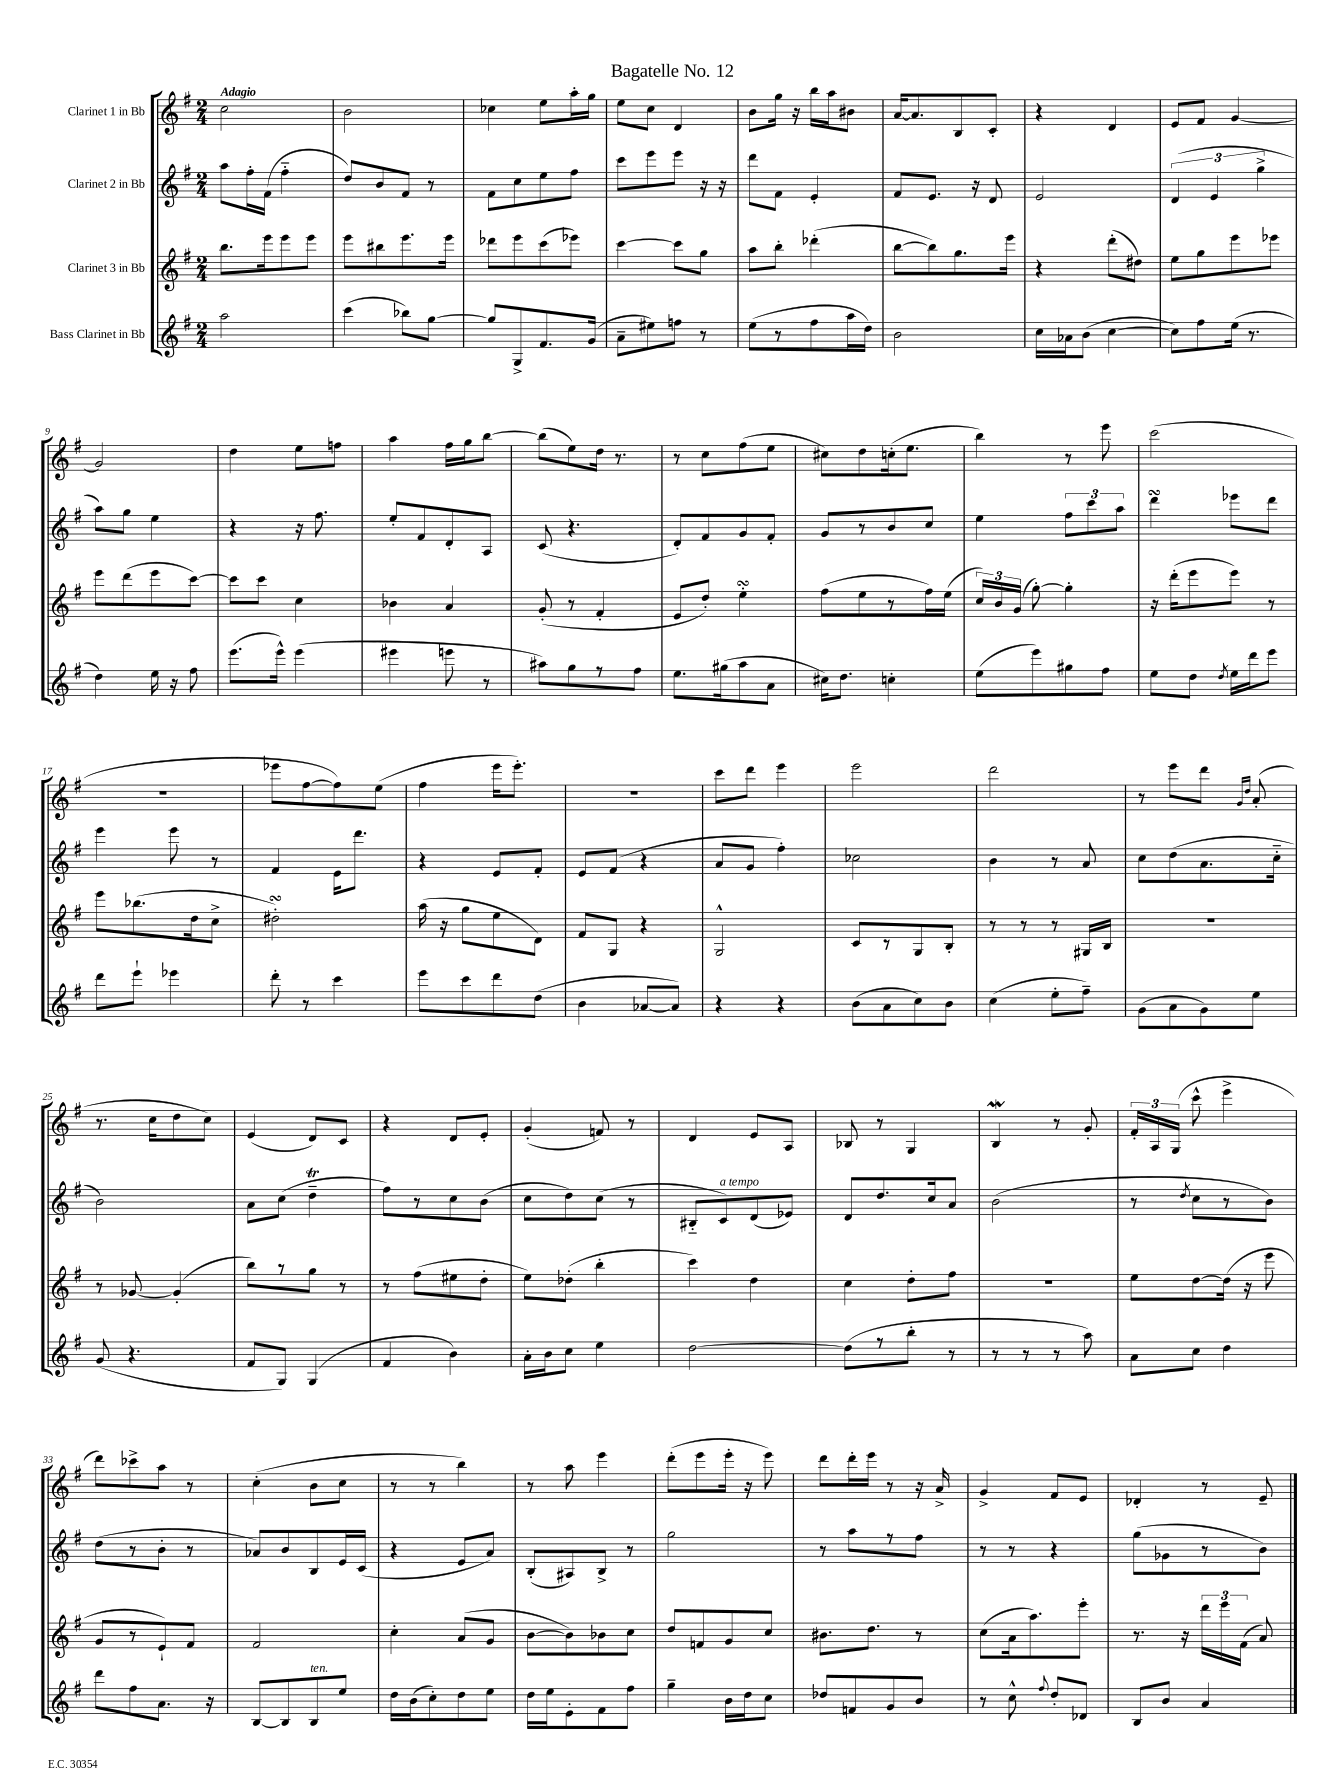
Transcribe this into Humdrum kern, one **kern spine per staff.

**kern	**kern	**kern	**kern
*part4	*part3	*part2	*part1
*staff4	*staff3	*staff2	*staff1
*I"Bass Clarinet in Bb	*I"Clarinet 3 in Bb	*I"Clarinet 2 in Bb	*I"Clarinet 1 in Bb
*clefG2	*clefG2	*clefG2	*clefG2
*k[f#]	*k[f#]	*k[f#]	*k[f#]
*M2/4	*M2/4	*M2/4	*M2/4
=1	=1	=1	=1
!	!	!	!LO:TX:a:B:t=Adagio
2aa\	8.bb\L	8aa\L	2cc\
.	.	16ff#'\L	.
.	16eee\k	(16f#\JJ	.
.	8eee\	4ff#\	.
.	8eee\J	.	.
=2	=2	=2	=2
(4ccc\	8eee\L	8dd/L)	2b\
.	8bb#X\	8b/	.
8bb-X\L)	8.eee\	8f#/J	.
[8gg\J	.	8r	.
.	16eee\Jk	.	.
=3	=3	=3	=3
8gg/L]	8ddd-X\L	8f#\L	4cc-X\
8G^/	8eee\	8cc\	.
8.f#/	(8ccc\	8ee\	8ee\L
.	8eee-X\J)	8ff#\J	16aa'\L
(16g/Jk	.	.	16gg\JJ
=4	=4	=4	=4
8a~\L	[4ccc\	8ccc\L	8ee\L
8ee#X\)	.	8eee\	8cc\J
8ffn\J	8ccc\L]	8eee\J	4d/
8r	8gg\J	16r	.
.	.	16r	.
=5	=5	=5	=5
(8ee\L	8aa\L	8ddd\L	8b\L
8r	8bb'\J	8f#\J	16gg\Jk
.	.	.	16r
8ff#\	(4ddd-X'\	4e'/	16bb\LL
.	.	.	16aa\J
16aa\L	.	.	8b#X\J
16dd\JJ)	.	.	.
=6	=6	=6	=6
2b\	[8bb\L	8f#/L	[16a/KL
.	.	.	8.a/]
.	8bb\])	8.e/J	.
.	8.gg\	.	8B/
.	.	16r	.
.	.	8d/	8c'/J
.	16eee\Jk	.	.
=7	=7	=7	=7
16cc\LL	4r	2e/	4r
16a-X\J	.	.	.
(8b\J	.	.	.
[4cc\	(8ddd'\L	.	4d/
.	8dd#X\J)	.	.
=8	=8	=8	=8
8cc\L])	8ee\L	(6d/	8e/L
8ff#\	8gg\	.	8f#/J
.	.	6e/	.
(16ee\Jk	8eee\	.	[4g/
8.r	.	.	.
.	.	6gg^\	.
.	8eee-X\J	.	.
!!LO:LB:g=z
=9	=9	=9	=9
4dd\)	8eee\L	8aa\L)	2g/]
.	(8ddd\	8gg\J	.
16ee\	8eee\	4ee\	.
16r	.	.	.
8ff#\	[8ccc\J)	.	.
=10	=10	=10	=10
(8.eee\L	8ccc\L]	4r	4dd\
.	8ccc\J	.	.
16eee^^\Jk)	.	.	.
(4eee\	4cc\	16r	8ee\L
.	.	8.ff#\	.
.	.	.	8ffn\J
=11	=11	=11	=11
4eee#X\	4b-X\	8ee'/L	4aa\
.	.	8f#/	.
8eeen\	4a/	8d'/	16ff#\LL
.	.	.	16gg\J
8r	.	8A/J	[8bb\J
=12	=12	=12	=12
8aa#X\L)	(8g'/	(8c/	(8bb\L]
8gg\	8r	4.r	8ee\)
8r	4f#'/	.	16dd\Jk
.	.	.	8.r
8ff#\J	.	.	.
=13	=13	=13	=13
8.ee\L	8e/L	8d'/L)	8r
.	8dd'/J)	8f#/	8cc\L
(16gg#X\k	.	.	.
8aa\	4eesSSS'\	8g/	(8ff#\
8a\J	.	8f#'/J	8ee\J
=14	=14	=14	=14
16cc#X\KL)	(8ff#\L	8g/L	8cc#X\L)
8.dd\J	.	.	.
.	8ee\	8r	8dd\
4ccn'\	8r	8b/	(16ccn'\k
.	.	.	8.ee\J
.	16ff#\L)	8cc/J	.
.	(16ee\JJ	.	.
=15	=15	=15	=15
(8ee\L	24cc/LL)	4ee\	4bb\)
.	24b/	.	.
.	(24g/JJ	.	.
8eee\)	[8gg'\)	.	.
8gg#X\	4gg'\]	12ff#\L	8r
.	.	12ccc\	.
8ff#\J	.	.	8eee\
.	.	12aa\J	.
=16	=16	=16	=16
8ee\L	16r	4dddsSSS\	(2ccc\
.	(16ddd'\KL	.	.
8dd\J	8eee\	.	.
8qdd/	.	.	.
16ee\LL	8eee\J)	8eee-X\L	.
16ddd\J	.	.	.
8eee\J	8r	8ddd\J	.
!!LO:LB:g=z
=17	=17	=17	=17
8ddd\L	8eee\L	4eee\	2r
8eee`\J	(8.bb-X\	.	.
4eee-X\	.	8eee\	.
.	16dd\k	.	.
.	8cc^\J	8r	.
=18	=18	=18	=18
8ddd'\	2dd#XsSsS'\)	4f#/	8eee-X\L
8r	.	.	[8ff#\
4ccc\	.	16e\KL	8ff#\])
.	.	8.ddd\J	.
.	.	.	(8ee\J
=19	=19	=19	=19
8eee\L	(16aa\	4r	4ff#\
.	16r	.	.
8ccc\	8gg\L	.	.
8ddd\	8ee\	8e/L	16eee\KL
.	.	.	8.eee'\J)
(8dd\J	8d\J)	8f#'/J	.
=20	=20	=20	=20
4b\	8f#/L	8e/L	2r
.	8G/J	(8f#/J	.
[8a-X/L	4r	4r	.
8a-/J])	.	.	.
=21	=21	=21	=21
4r	2G^^/	8a/L	8ccc\L
.	.	8g/J	8ddd\J
4r	.	4ff#'\)	4eee\
=22	=22	=22	=22
(8b\L	8c/L	2cc-X\	2eee\
8a\	8r	.	.
8cc\)	8G/	.	.
8b\J	8B'/J	.	.
=23	=23	=23	=23
(4cc\	8r	4b\	2ddd\
.	8r	.	.
8ee'\L	8r	8r	.
8ff#~\J)	16G#X/LL	8a/	.
.	16B/JJ	.	.
=24	=24	=24	=24
(8g\L	2r	8cc\L	8r
8a\	.	(8dd\	8eee\L
8g\)	.	8.a\	8ddd\J
.	.	.	16qqg/LL
.	.	.	16qqdd/JJ
8ee\J	.	.	(8a'/
.	.	16cc\Jk	.
!!LO:LB:g=z
=25	=25	=25	=25
(8g/	8r	2b\)	8.r
4.r	[8g-X/	.	.
.	.	.	16cc\KL
.	(4g-'/]	.	8dd\
.	.	.	8cc\J)
=26	=26	=26	=26
8f#/L	8bb\L)	8a\L	(4e/
8G/J)	8r	(8cc\J	.
(4G/	8gg\J	4ddT~\	8d/L)
.	8r	.	8c/J
=27	=27	=27	=27
4f#/	8r	8ff#\L)	4r
.	(8ff#\L	8r	.
4b\)	8ee#X\	8cc\	8d/L
.	8dd'\J	(8b\J	8e'/J
=28	=28	=28	=28
16a'\LL	8ee\L)	8cc\L	(4g'/
16b\J	.	.	.
8cc\J	(8dd-X'\J	8dd\)	.
4ee\	4bb'\	(8cc\J	8fn/)
.	.	8r	8r
=29	=29	=29	=29
[2dd\	4ccc\)	8B#X/L	4d/
!	!	!LO:TX:a:i:t=a tempo	!
.	.	8c/)	.
.	4dd\	(8d/	8e/L
.	.	8e-X/J)	8A/J
=30	=30	=30	=30
(8dd\L]	4cc\	8d/L	8B-X/
8r	.	8.dd/	8r
8bb'\J	8dd'\L	.	4G/
.	.	16cc/k	.
8r	8ff#\J	8a/J	.
=31	=31	=31	=31
8r	2r	(2b\	4BW/
8r	.	.	.
8r	.	.	8r
8aa\)	.	.	8g'/
=32	=32	=32	=32
8a\L	8ee\L	8r	24f#'/LL
.	.	.	24A/
.	.	.	(24G/JJ
.	.	8qdd/	.
8cc\J	[8dd\	8cc\L	8ccc^^\
4dd\	(16dd\Jk]	8r	4eee^\
.	16r	.	.
.	8eee\	8b\J)	.
!!LO:LB:g=z
=33	=33	=33	=33
8ddd\L	8g/L	(8dd\L	8ddd\L)
8ff#\	8r	8r	8ccc-X^\
8.a\J	8e`/)	8b'\J	8aa\J
.	8f#/J	8r	8r
16r	.	.	.
=34	=34	=34	=34
[8B/L	2f#/	8a-X/L)	(4cc'\
8B/]	.	8b/	.
!LO:TX:a:i:t=ten.	!	!	!
8B/	.	8B/	8b\L
8ee/J	.	16e/L	8cc\J
.	.	(16c/JJ	.
=35	=35	=35	=35
16dd\LL	4cc'\	4r	8r
(16b\J	.	.	.
8cc'\)	.	.	8r
8dd\	(8a/L	8e/L	4bb\)
8ee\J	8g/J	8a/J)	.
=36	=36	=36	=36
16dd\LL	[8b\L	(8B'/L	8r
16ee\J	.	.	.
8e'\	8b\])	8A#X/)	8aa\
8f#\	8b-X\	8B^/J	4eee\
8ff#\J	8cc\J	8r	.
=37	=37	=37	=37
4gg~\	8dd/L	2gg\	(8ddd'\L
.	8fn/	.	8eee\
16b\LL	8g/	.	16eee'\Jk
16dd\J	.	.	16r
8cc\J	8cc/J	.	8eee\)
=38	=38	=38	=38
8dd-X/L	8.b#X\L	8r	8ddd\L
8fn/	.	8aa\L	16ddd'\L
.	8.dd\J	.	16eee\JJ
8g/	.	8r	8r
8b/J	8r	8ff#\J	16r
.	.	.	16a^/
=39	=39	=39	=39
8r	(8cc\L	8r	4g^/
8cc^^\	16a\k	8r	.
.	8.aa\)	.	.
8qqff#/	.	.	.
8dd'/L	.	4r	8f#/L
8d-X/J	8eee'\J	.	8e/J
=40	=40	=40	=40
8B/L	8.r	(8gg\L	4d-X'/
8b/J	.	8g-X\	.
.	16r	.	.
4a/	24ddd\LL	8r	8r
.	24eee\	.	.
.	(24f#\JJ	.	.
.	8a/)	8b\J)	8e~/
==	==	==	==
*-	*-	*-	*-
